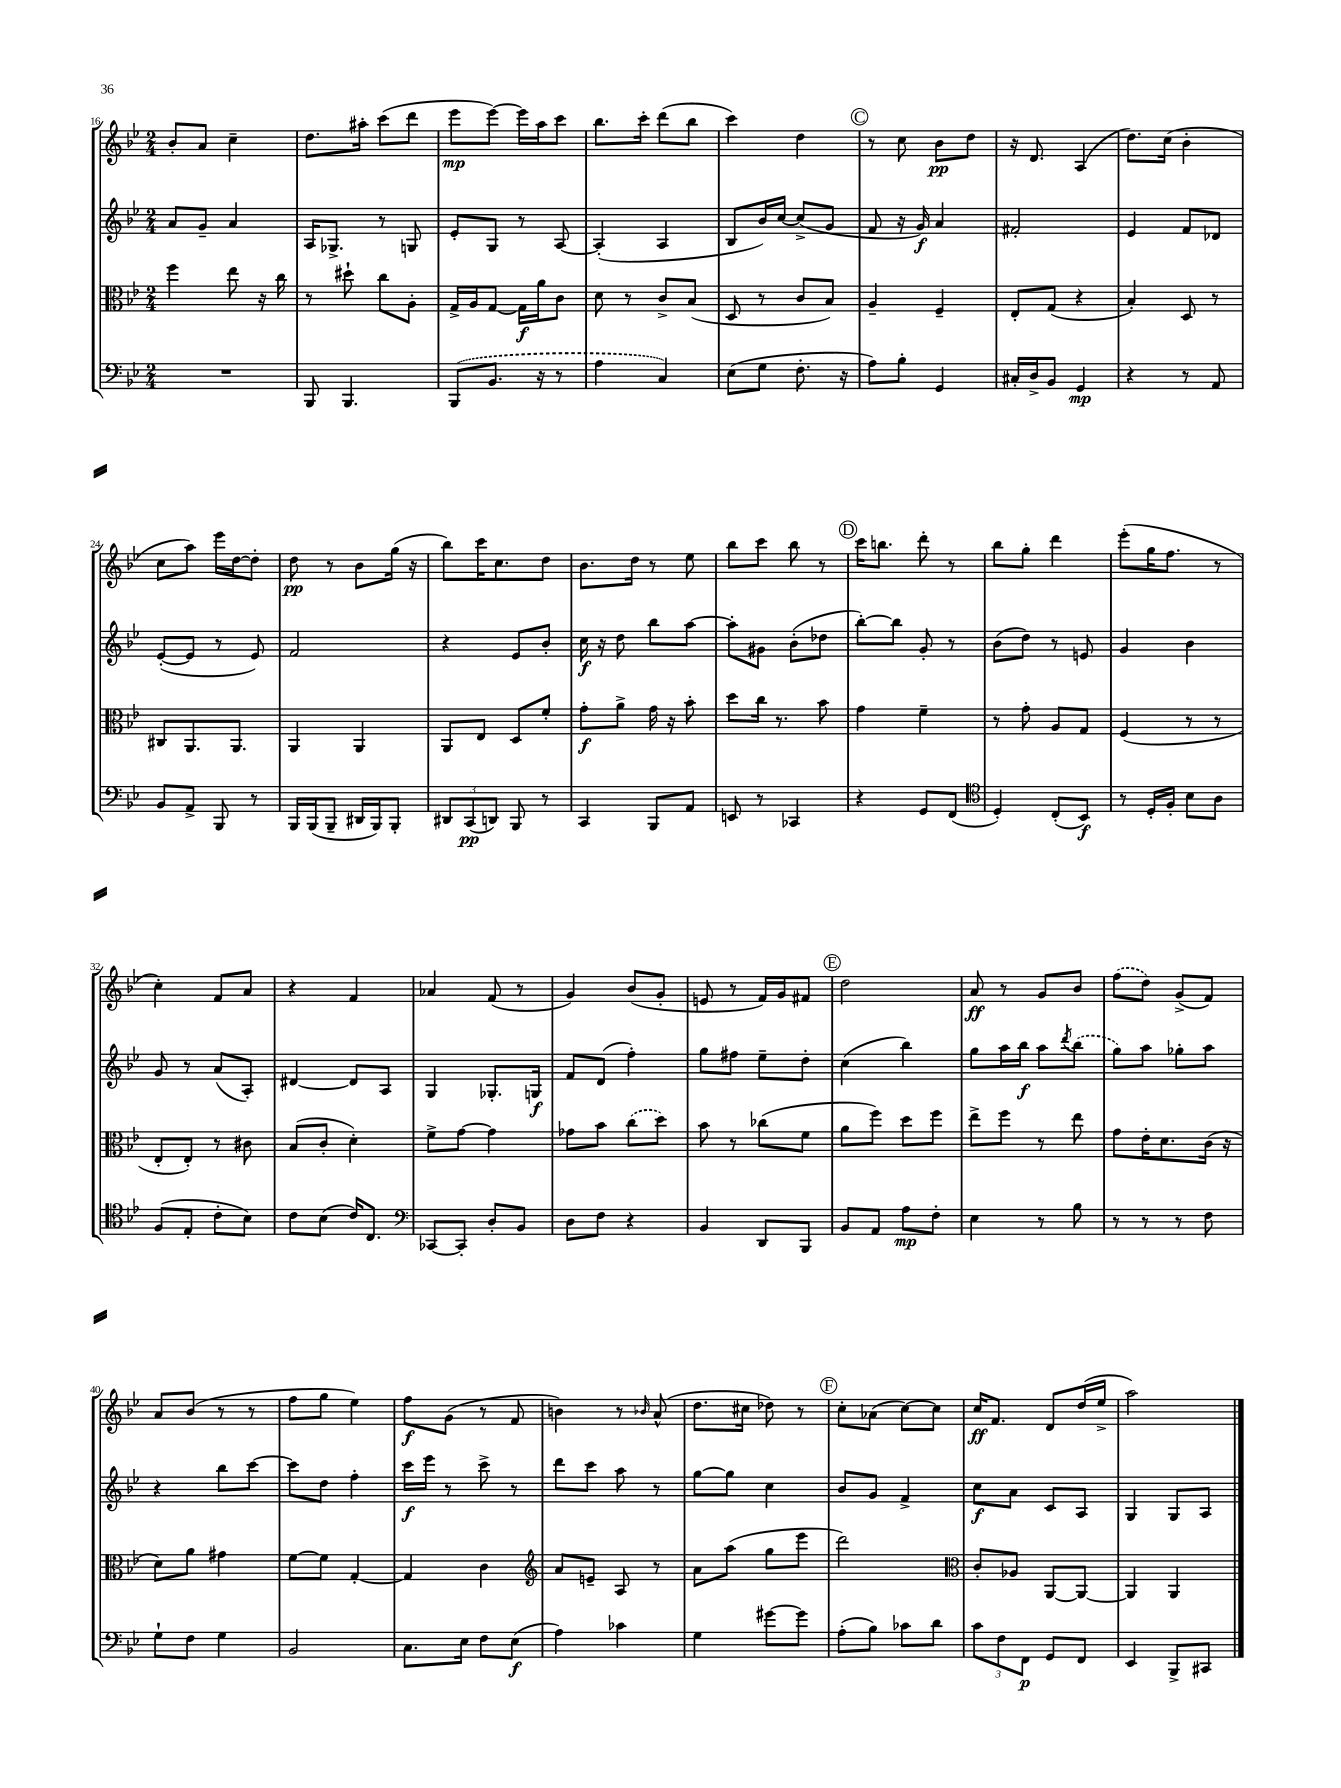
<<
\new StaffGroup <<
\new Staff = "s0" {
    \clef treble \key bes \major \numericTimeSignature \time 2/4
    bes'8-. a'8 c''4-- |
    d''8. ais''16-. c'''8( d'''8 |
    ees'''8\mp ees'''8~) ees'''16 a''16 c'''8 |
    bes''8. c'''16-. d'''8( bes''8 |
    c'''4) d''4 |
    \mark \markup { \circle "C" } r8 c''8 bes'8\pp d''8 |
    r16 d'8. a4( |
    d''8.) c''16( bes'4-. |
    c''8 a''8) ees'''16 d''16~ d''8-. |
    d''8\pp r8 bes'8 g''16( r16 |
    bes''8) c'''16 c''8. d''8 |
    bes'8. d''16 r8 ees''8 |
    bes''8 c'''8 bes''8 r8 |
    \mark \markup { \circle "D" } c'''16 b''8. d'''8-. r8 |
    bes''8 g''8-. d'''4 |
    ees'''8-.( g''16 f''8. r8 |
    c''4-.) f'8 a'8 |
    r4 f'4 |
    aes'4 f'8( r8 |
    g'4) bes'8( g'8-. |
    e'8 r8 f'16) g'16 fis'8 |
    \mark \markup { \circle "E" } d''2 |
    a'8\ff r8 g'8 bes'8 |
    \once \slurDashed f''8( d''8) g'8->( f'8) |
    a'8 bes'8( r8 r8 |
    f''8 g''8 ees''4) |
    f''8\f g'8( r8 f'8 |
    b'4) r8 \grace { bes'16 } a'8-^( |
    d''8. cis''16 des''8) r8 |
    \mark \markup { \circle "F" } c''8-. aes'8( c''8~) c''8 |
    c''16\ff f'8. d'8 d''16( ees''16-> |
    a''2) \bar "|." |
}
\new Staff = "s1" {
    \clef treble \key bes \major \numericTimeSignature \time 2/4
    a'8 g'8-- a'4 |
    a16 ges8.-> r8 g8 |
    ees'8-. g8 r8 a8~ |
    a4-.( a4 |
    bes8 bes'16) c''16~ c''8->( g'8 |
    \mark \markup { \circle "C" } f'8 r16 g'16\f) a'4 |
    fis'2-. |
    ees'4 f'8 des'8 |
    ees'8~-.( ees'8 r8 ees'8) |
    f'2 |
    r4 ees'8 bes'8-. |
    c''16\f r16 d''8 bes''8 a''8~ |
    a''8-. gis'8 bes'8-.( des''8 |
    \mark \markup { \circle "D" } bes''8~-.) bes''8 g'8-. r8 |
    bes'8( d''8) r8 e'8 |
    g'4 bes'4 |
    g'8 r8 a'8( a8-.) |
    dis'4~ dis'8 a8 |
    g4 ges8.-. g16\f |
    f'8 d'8( f''4-.) |
    g''8 fis''8 ees''8-- d''8-. |
    \mark \markup { \circle "E" } c''4( bes''4) |
    g''8 a''16 bes''16\f a''8 \acciaccatura { d'''8 } \once \slurDashed bes''8( |
    g''8) a''8 ges''8-. a''8 |
    r4 bes''8 c'''8~ |
    c'''8 d''8 f''4-. |
    c'''16\f ees'''16 r8 c'''8-> r8 |
    d'''8 c'''8 a''8 r8 |
    g''8~ g''8 c''4 |
    \mark \markup { \circle "F" } bes'8 g'8 f'4-> |
    c''8\f a'8 c'8 a8 |
    g4 g8 a8 \bar "|." |
}
\new Staff = "s2" {
    \clef alto \key bes \major \numericTimeSignature \time 2/4
    f''4 ees''8 r16 c''16 |
    r8 dis''8-! c''8 a8-. |
    g16-> a16 g8~ g16\f a'16 c'8 |
    d'8 r8 c'8-> bes8( |
    d8 r8 c'8 bes8) |
    \mark \markup { \circle "C" } a4-- f4-- |
    ees8-. g8( r4 |
    bes4-.) d8 r8 |
    cis8 a,8. a,8. |
    a,4 a,4 |
    a,8 ees8 d8 f'8-. |
    g'8-.\f a'8-> g'16 r16 bes'8-. |
    d''8 c''16 r8. bes'8 |
    \mark \markup { \circle "D" } g'4 f'4-- |
    r8 g'8-. a8 g8 |
    f4( r8 r8 |
    ees8-. ees8-.) r8 cis'8 |
    bes8( c'8-. d'4-.) |
    f'8-> g'8~ g'4 |
    ges'8 bes'8 \once \slurDashed c''8( d''8) |
    bes'8 r8 ces''8( f'8 |
    \mark \markup { \circle "E" } a'8 f''8) d''8 f''8 |
    ees''8-> f''8 r8 ees''8 |
    g'8 ees'16-. d'8. c'16( r16 |
    d'8) a'8 gis'4 |
    f'8~ f'8 g4~-. |
    g4 c'4 |
    \clef treble a'8 e'8-- a8 r8 |
    a'8 a''8( g''8 ees'''8 |
    \mark \markup { \circle "F" } d'''2) |
    \clef alto c'8-. aes8 a,8~ a,8~ |
    a,4 a,4 \bar "|." |
}
\new Staff = "s3" {
    \clef bass \key bes \major \numericTimeSignature \time 2/4
    R2 |
    bes,,8 bes,,4. |
    \once \slurDashed bes,,8( bes,8. r16 r8 |
    a4 c4) |
    ees8( g8 f8.-. r16 |
    \mark \markup { \circle "C" } a8) bes8-. g,4 |
    cis16-. d16-> bes,8 g,4\mp |
    r4 r8 a,8 |
    bes,8 a,8-> bes,,8 r8 |
    bes,,16 bes,,16( bes,,8-- dis,16 bes,,16) bes,,8-. |
    \tuplet 3/2 { dis,8 c,8\pp( d,8) } bes,,8 r8 |
    c,4 bes,,8 a,8 |
    e,8 r8 ces,4 |
    \mark \markup { \circle "D" } r4 g,8 f,8( |
    \clef tenor d4-.) c8-.( bes,8\f) |
    r8 d16-. f16-. bes8 a8 |
    f8( ees8-. c'8-. bes8) |
    c'8 bes8( c'16) c8. |
    \clef bass ces,8~ ces,8-. d8-. bes,8 |
    d8 f8 r4 |
    bes,4 d,8 bes,,8 |
    \mark \markup { \circle "E" } bes,8 a,8 a8\mp f8-. |
    ees4 r8 bes8 |
    r8 r8 r8 f8 |
    g8-! f8 g4 |
    bes,2 |
    c8. ees16 f8 ees8\f( |
    a4) ces'4 |
    g4 gis'8~ gis'8 |
    \mark \markup { \circle "F" } a8-.( bes8) ces'8 d'8 |
    \tuplet 3/2 { c'8 f8 f,8\p } g,8 f,8 |
    ees,4 bes,,8-> cis,8 \bar "|." |
}
>>
>>
\layout { \context { \Score currentBarNumber = #16 } }
